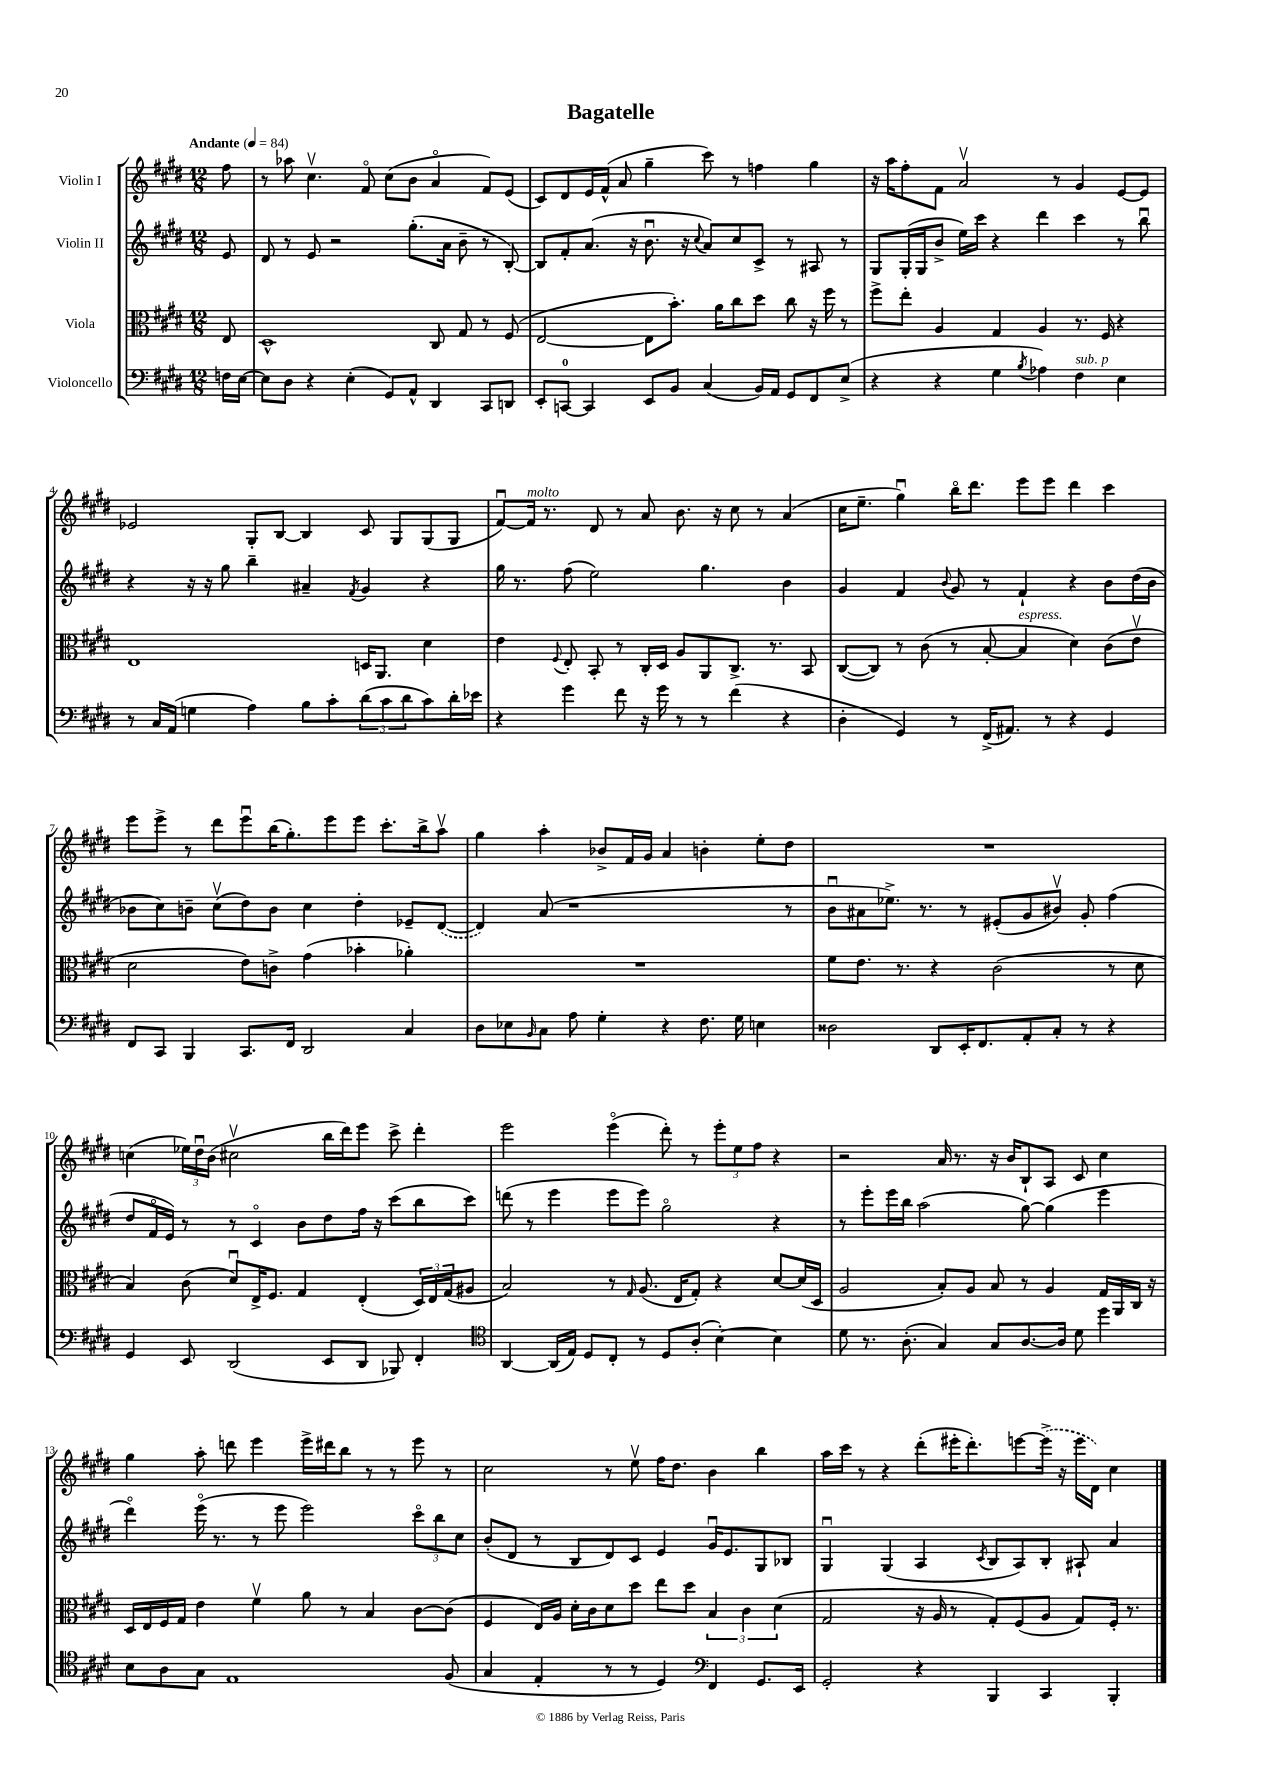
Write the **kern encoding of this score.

**kern	**kern	**kern	**kern
*part4	*part3	*part2	*part1
*staff4	*staff3	*staff2	*staff1
*I"Violoncello	*I"Viola	*I"Violin II	*I"Violin I
*clefF4	*clefC3	*clefG2	*clefG2
*k[f#c#g#d#]	*k[f#c#g#d#]	*k[f#c#g#d#]	*k[f#c#g#d#]
*M12/8	*M12/8	*M12/8	*M12/8
*MM84	*MM84	*MM84	*MM84
=	=	=	=
!	!	!	!LO:TX:a:B:t=Andante
16Fn\LL	8E/	8e/	8ff#\
[16E\JJ	.	.	.
=1	=1	=1	=1
8E\L]	1D#^^	8d#/	8r
8D#\J	.	8r	8aa-X\
4r	.	8e/	4.cc#v\
.	.	2r	.
(4E'\	.	.	.
.	.	.	8f#/
8GG#/L)	.	.	(8cc#\L
8AA^^/J	.	(8.gg#'\L	8b\J
4DD#/	8C#/	.	4a/
.	.	16a\Jk	.
.	8G#/	8b~\	.
8CC#/L	8r	8r	8f#/L)
8DDn/J	(8F#/	[8B'/)	(8e/J
=2	=2	=2	=2
8EE'/L	[2E/	8B/L]	8c#/L)
[8CCn/J	.	8f#'/	8d#/
4CC/]	.	(8.a/J	16e/L
.	.	.	(16f#^^/JJ
.	.	.	8a/
.	.	16r	.
8EE/L	8E\L]	8.bu\	4gg#~\
8BB/J	8.b'\J)	.	.
.	.	16r	.
.	.	8qqcc#/	.
(4C#/	.	8a/L)	8ccc#\)
.	16a\KL	.	.
.	8cc#\	8cc#/	8r
16BB/LL)	8dd#\J	8c#^/J	4ffn\
16AA/JJ	.	.	.
8GG#/L	8cc#\	8r	.
8FF#/	16r	8A#X/	4gg#\
.	16ff#\	.	.
(8E^/J	8r	8r	.
=3	=3	=3	=3
4r	8ff#^\L	8G#/L	16r
.	.	.	16aa\KL
.	8ee'\J	(16G#'/L	8ff#'\
.	.	16G#/J	.
4r	4A/	8b^/J	8f#\J
.	.	16ee\LL)	2av/
.	.	16ccc#\JJ	.
4G#\	4G#/	4r	.
8qB/	.	.	.
4A-X\)	4A/	4ddd#\	.
.	.	.	8r
!LO:TX:a:i:t=sub. p	!	!	!
4F#\	8.r	4ccc#\	4g#/
.	16F#/	.	.
4E\	4r	8r	[8e/L
.	.	8bbu\	8e/J]
!!LO:LB:g=z
=4	=4	=4	=4
8r	1E	4r	2e-X/
16C#/LL	.	.	.
(16AA/JJ	.	.	.
4Gn\	.	16r	.
.	.	16r	.
.	.	8gg#\	.
4A\)	.	4bb~\	8G#'/L
.	.	.	[8B/J
8B\L	.	4a#X~/	4B/]
8c#'\	.	.	.
.	.	8qf#/	.
(12d#\	16Dn/KL	4g#/	8c#/
.	8.AA/J	.	.
12c#\	.	.	.
.	.	.	8G#/L
12d#\	.	.	.
8c#\)	4d#\	4r	(8G#/
16d#'\L	.	.	8G#/J
16e-X\JJ	.	.	.
=5	=5	=5	=5
4r	4e\	16gg#\	[8f#u/L)
.	.	8.r	.
!	!	!	!LO:TX:a:i:t=molto
.	.	.	16f#/Jk]
.	.	.	8.r
.	8qqF#/	.	.
4g#\	8E'/	(8ff#\	.
.	8BB'/	2ee\)	8d#/
8f#\	8r	.	8r
16r	16C#'/LL	.	8a/
16g#\	16D#/JJ	.	.
8r	8A/L	.	8.b\
8r	8AA/	4.gg#\	.
.	.	.	16r
(4f#\	8.C#^/J	.	8cc#\
.	.	.	8r
.	8.r	.	.
4r	.	4b\	(4a/
.	8BB/	.	.
=6	=6	=6	=6
4D#'\	([8C#/L	4g#/	16cc#\KL
.	.	.	8.ee~\J
.	8C#/J])	.	.
4GG#/)	8r	4f#/	4gg#u\)
.	(8c#\	.	.
.	.	8qqb/	.
8r	8r	8g#/	16bb\KL
.	.	.	8.ddd#\J
(16FF#^/KL	[8B'/	8r	.
8.AA#X/J)	.	.	.
!	!LO:TX:a:i:t=espress.	!	!
.	4B/]	4f#`/	8eee\L
8r	.	.	8eee\J
4r	4d#\)	4r	4ddd#\
4GG#/	(8c#\L	8b\L	4ccc#\
.	8ev\J	(16dd#\L	.
.	.	16b\JJ	.
!!LO:LB:g=z
=7	=7	=7	=7
8FF#/L	2d#\	8b-X\L	8eee\L
8CC#/J	.	8cc#\)	8eee^\J
4BBB/	.	8bn~\J	8r
.	.	(8cc#v\L	8ddd#\L
8.CC#/L	8e\L)	8dd#\)	8eeeu\
.	8cn^\J	8b\J	(16bb\K
16FF#/Jk	.	.	8.gg#'\)
2DD#/	(4g#\	4cc#\	.
.	.	.	8eee\
.	4b-X'\	4dd#'\	8eee\J
.	.	.	8.ccc#'\L
4C#/	4a-X'\)	8e-X~/L	.
.	.	.	16bb^\k
.	.	([8d#/J	8aav\J
=8	=8	=8	=8
8D#\L	1.r	4d#/])	4gg#\
8E-X\	.	.	.
16qqBB/	.	.	.
8C#\J	.	(8a/	4aa'\
8A\	.	1r	.
4G#'\	.	.	8b-X^/L
.	.	.	16f#/L
.	.	.	16g#/JJ
4r	.	.	4a/
8.F#\	.	.	4bn'\
16G#\	.	.	.
4En\	.	.	8ee'\L
.	.	8r	8dd#\J
=9	=9	=9	=9
2D##X\	8f#\L	8bu\L	1.r
.	8.e\J	8a#X\	.
.	.	8.ee-X^\J)	.
.	8.r	.	.
.	.	8.r	.
8DD#/L	4r	.	.
16EE'/K	.	8r	.
8.FF#/	.	.	.
.	(2c#\	(8e#X'/L	.
8AA'/	.	8g#/	.
8C#'/J	.	8b#Xv/J)	.
8r	.	8g#'/	.
4r	8r	(4ff#\	.
.	8d#\	.	.
!!LO:LB:g=z
=10	=10	=10	=10
4GG#/	4B/)	8dd#/L	(4ccn\
.	.	16f#/L	.
.	.	16e/JJ)	.
8EE/	(8c#\	8r	24ee-X\LL)
.	.	.	24dd#u\
.	.	.	(24b\JJ
(2DD#/	8d#u/L)	8r	2cc#Xv\
.	16E^/K	4c#/	.
.	8.F#/J	.	.
.	4G#/	8b\L	.
8EE/L	.	8dd#\	16bb\LL
.	.	.	16ddd#\J)
8DD#/J	(4E'/	16ff#\Jk	8eee\J
.	.	16r	.
8BBB-X/)	.	(8ccc#\L	8ccc#^\
4FF#'/	24D#/LL)	8bb\	4ddd#'\
.	24E/	.	.
.	(24G#/J	.	.
.	8A#X/J	8ccc#\J)	.
=11	=11	=11	=11
*clefC4	*	*	*
[4AA/	2B/)	(8dddn\	2eee\
.	.	8r	.
(16AA/LL]	.	4eee\	.
16E/JJ)	.	.	.
8D#/L	.	.	.
8C#'/J	8r	8eee\L	(4eee\
.	16qqG#/	.	.
8r	(8.A/	8eee\J)	.
8D#/L	.	2gg#\	8ddd#'\)
.	16E/KL	.	.
(8A'/J	8G#'/J)	.	8r
[4B'\)	4r	.	12eee'\L
.	.	.	12ee\
.	.	.	12ff#\J
4B\]	[8d#/L	4r	4r
.	(16d#/L]	.	.
.	16D#/JJ	.	.
=12	=12	=12	=12
8d#\	2A/	8r	2r
8.r	.	8eee'\L	.
.	.	16eee\L	.
(8.A'\	.	16bb\JJ	.
.	.	(2aa\	.
4G#/)	8B'/L)	.	16a/
.	.	.	8.r
.	8A/J	.	.
8G#/L	8B/	.	16r
.	.	.	16b/KL
[8.A/	8r	[8gg#\)	8B`/
.	4A/	(4gg#\]	8A/J
16A/Jk]	.	.	.
8d#\	.	.	8c#/
4dd#\	16G#/LL	4eee\	4cc#\
.	16AA/	.	.
.	16C#/JJ	.	.
.	16r	.	.
!!LO:LB:g=z
=13	=13	=13	=13
8B\L	16D#/LL	4ddd#\)	4gg#\
.	16E/	.	.
8A\	16F#/	.	.
.	16G#/JJ	.	.
8G#\J	4e\	(16eee\	8aa'\
.	.	8.r	.
1E	.	.	8dddn\
.	4f#v\	8r	4eee\
.	.	8eee\	.
.	8a\	2eee\)	16eee^\LL
.	.	.	16ddd#X\J
.	8r	.	8bb\J
.	4B/	.	8r
.	.	.	8r
.	[8c#\L	12ccc#\L	8eee\
.	.	12bb\	.
(8F#/	(8c#\J]	.	8r
.	.	12cc#\J	.
=14	=14	=14	=14
4G#/	4F#/	(8b'/L	2cc#\
.	.	8d#/J	.
4E'/	16E/LL)	8r	.
.	16A/JJ	.	.
.	16d#'\LL	8B/L	.
.	16c#\J	.	.
8r	8d#\	8d#/)	8r
8r	8dd#\J	8c#/J	8eev\
4D#/)	8ee\L	4e/	16ff#\KL
.	.	.	8.dd#\J
.	8dd#\J	.	.
*clefF4	*	*	*
4FF#/	6B/	16g#u/KL	4b\
.	.	8.e/	.
.	6c#\	.	.
8.GG#/L	.	8G#/	4bb\
.	(6d#\	.	.
.	.	8B-X/J	.
16EE/Jk	.	.	.
=15	=15	=15	=15
2GG#'/	2G#/	4G#u/	16aa\LL
.	.	.	16ccc#\JJ
.	.	.	8r
.	.	(4G#/	4r
4r	16r	4A/	(8ddd#'\L
.	16A/	.	.
.	8r	.	16eee#X'\K
.	.	.	8.ddd#'\)
.	.	8qc#/	.
4BBB/	8G#'/L)	8B/L	.
.	(8F#/	8A/)	[8eeen\
4CC#/	8A/J	8B'/J	(16eee^\Jk]
.	.	.	16r
.	8G#/L)	8A#X`/	16eee\LL
.	.	.	16d#\JJ)
4BBB'/	16F#'/Jk	4a/	4cc#\
.	8.r	.	.
==	==	==	==
*-	*-	*-	*-
